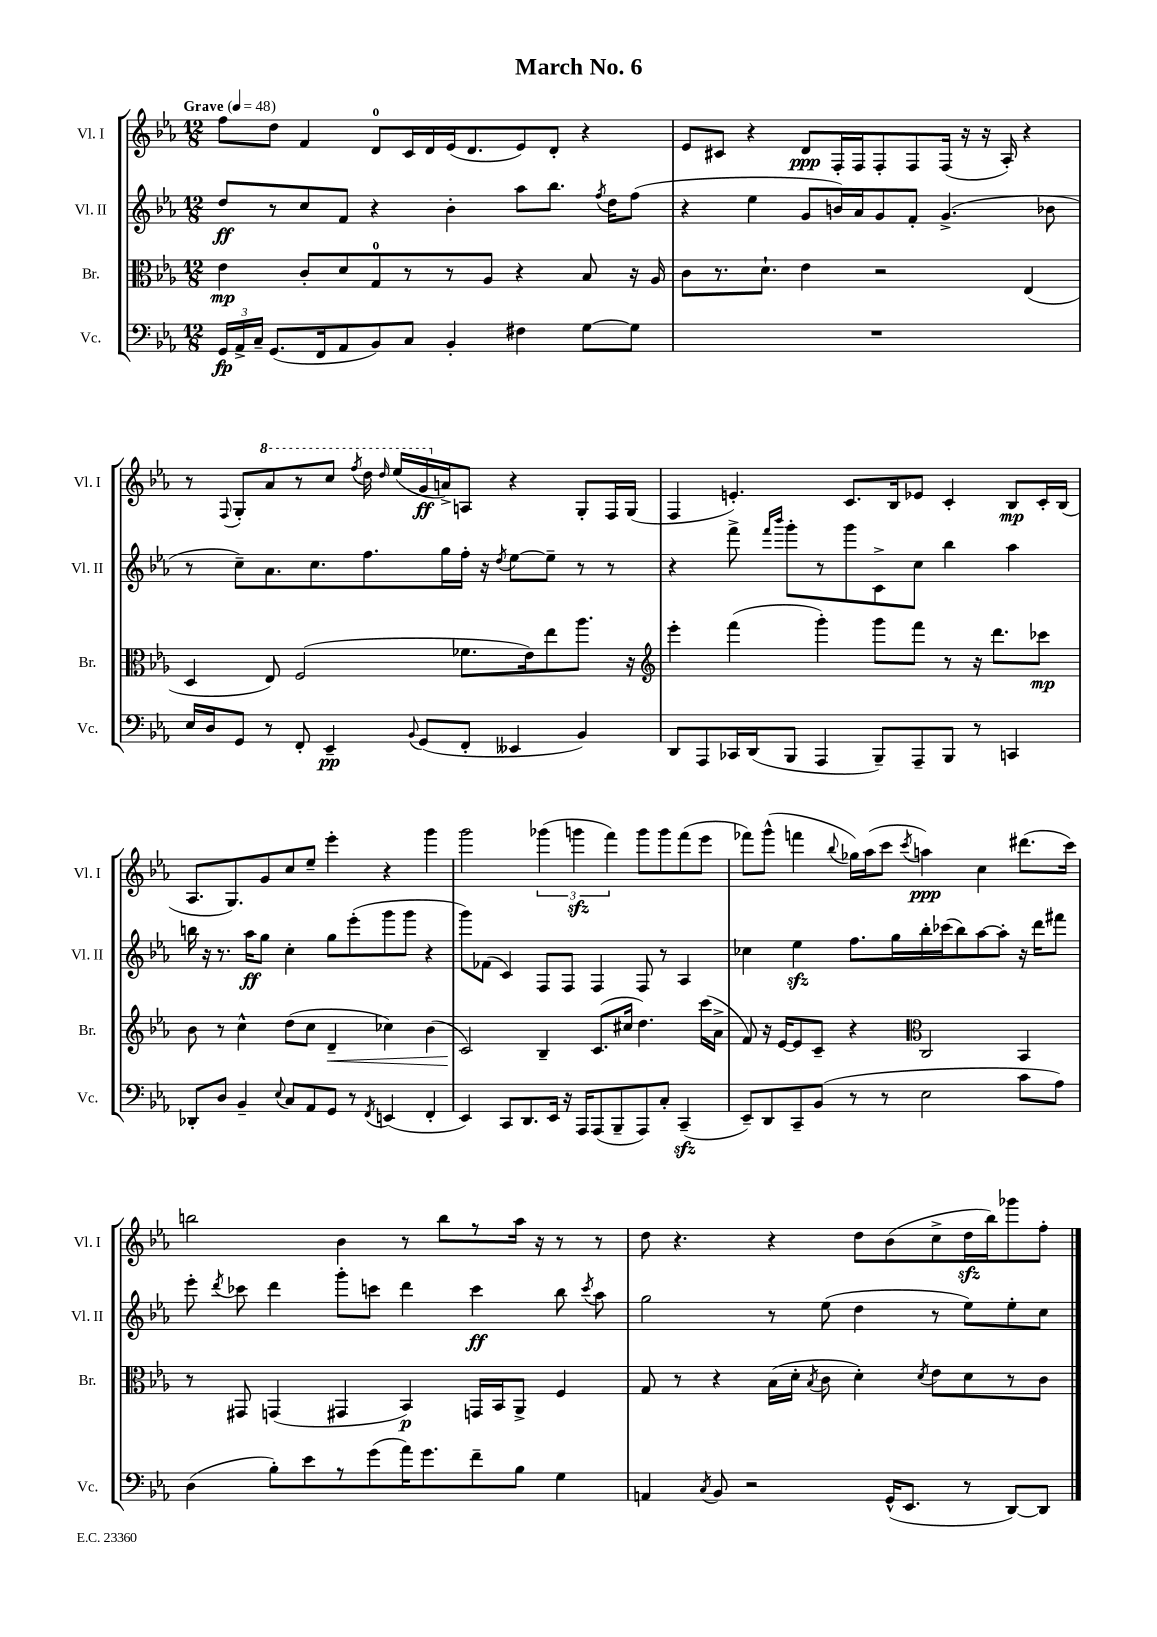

**kern	**kern	**kern	**kern
*staff4	*staff3	*staff2	*staff1
*clefF4	*clefC3	*clefG2	*clefG2
*k[b-e-a-]	*k[b-e-a-]	*k[b-e-a-]	*k[b-e-a-]
*M12/8	*M12/8	*M12/8	*M12/8
*MM48	*MM48	*MM48	*MM48
24GG/LL	4e-\	8dd/L	8ff\L
24AA-^/	.	.	.
24C~/JJ	.	.	.
(8.GG/L	.	8r	8dd\J
.	8c'/L	8cc/	4f/
16FF/k	.	.	.
8AA-/	8d/	8f/J	.
8BB-/)	8G/	4r	8d/L
8C/J	8r	.	16c/L
.	.	.	16d/
4BB-'/	8r	4b-'\	(16e-/J
.	.	.	8.d/
.	8A-/J	.	.
4F#\	4r	8aa-\L	8e-/)
.	.	8.bb-\J	8d'/J
[8G\L	8B-/	.	4r
.	.	8qff/	.
.	.	16dd\LK	.
8G\]J	16r	(8ff\J	.
.	16A-/	.	.
=	=	=	=
1.r	8c\L	4r	8e-/L
.	8.r	.	8c#/J
.	.	4ee-\	4r
.	8.d`\J	.	.
.	4e-\	8g/L	8d/L
.	.	16b/L)	16F'/L
.	.	16a-/J	16F/J
.	2r	8g/	8F'/
.	.	8f'/J	8F/
.	.	(4.g^/	(16F/Jk
.	.	.	16r
.	.	.	16r
.	.	.	16A-'/)
.	(4E-/	.	4r
.	.	8b-\	.
=	=	=	=
16E-/LL	4D/	8r	8r
16D/J	.	.	.
.	.	.	8qqF/
8GG/J	.	8cc~\L)	8G'/L
8r	8E-/)	8.a-\	8aa-/
8FF'/	(2F/	.	8r
.	.	8.cc\	.
4EE-~/	.	.	8ccc/J
.	.	.	8qfff/
.	.	8.ff\	16ddd\
.	.	.	16qqddd/
.	.	.	(16eee-/LL
8qqBB-/	.	.	.
(8GG/L	.	.	16gg/
.	.	16gg\L	16a^/J)
8FF'/J	8.f-\L	16ff'\JJ	8A/J
.	.	16r	.
.	.	8qdd/	.
4EE--/	.	[8ee-\L	4r
.	16e-\k)	.	.
.	8ee-\	8ee-~\]J	.
4BB-/)	8.aa-\J	8r	8G'/L
.	.	8r	16F/L
.	16r	.	(16G/JJ
=	=	=	=
*	*clefG2	*	*
8DD/L	4eee-'\	4r	4F/
8AAA-/	.	.	.
16CC-/L	(4fff\	8fff^\	4.e'/)
(16DD/J	.	.	.
.	.	16qqfff/LL	.
.	.	16qqbbb-/JJ	.
8BBB-/J	.	8ggg'\L	.
4AAA-/	4ggg'\)	8r	.
.	.	8ggg\	8.c/L
8BBB-~/L)	8ggg\L	8c^\	.
.	.	.	16B-/k
8AAA-~/	8fff\J	8cc\J	8e-/J
8BBB-/J	8r	4bb-\	4c'/
8r	16r	.	.
.	8.ddd\L	.	.
4CC/	.	4aa-\	8B-/L
.	8ccc-\J	.	16c'/L
.	.	.	(16B-/JJ
=	=	=	=
8DD-'/L	8b-\	16bb\	8.A-/L
.	.	16r	.
8D/J	8r	8.r	.
.	.	.	8.G/)
4BB-~/	4cc^^\	.	.
.	.	16aa-\LK	.
.	.	8gg\J	8g/
8qqE-/	.	.	.
8C/L	(8dd\L	4cc'\	8cc/
8AA-/	8cc\J	.	8ee-~/J
8GG/J	4d~/	8gg\L	4eee-'\
8r	.	(8eee-'\	.
8qFF/	.	.	.
(4EE/	4cc-\)	8ggg\	4r
.	.	8ggg\J	.
4FF'/	(4b-\	4r	4ggg\
=	=	=	=
4EE-/)	2c/)	8ggg\L)	2ggg\
.	.	(8f-\J	.
8CC/L	.	4c/)	.
8.DD/	.	.	.
.	4B-~/	8F/L	(6ggg-\
16EE-/Jk	.	.	.
16r	.	8F/J	.
.	.	.	6ggg\
16AAA-/LK	.	.	.
(8AAA-/	(8.c/L	4F/	.
.	.	.	6fff\)
8BBB-~/	.	.	.
.	16cc#/Jk	.	.
8AAA-/)	4.dd\)	8F/	8ggg\L
8C'/J	.	8r	8ggg\
(4CC~/	.	4A-/	(8fff\
.	(16ccc\LL	.	8eee-\J
.	16a-^\JJ	.	.
=	=	=	=
8EE-~/L)	8f/)	4cc-\	8fff-\L)
8DD/	16r	.	(8ggg^^\J
.	[16e-/LK	.	.
8CC~/	8e-/]	4ee-\	4fff\
(8BB-/J	8c~/J	.	.
.	.	.	8qqbb-/
8r	4r	8.ff\L	16gg-\LL)
.	.	.	(16aa-\J
8r	.	.	8ccc\J
.	.	16gg\L	.
*	*clefC3	*	*
.	.	.	8qccc/
2E-\	2C/	16bb-'\	4aa\)
.	.	(16ccc-\J	.
.	.	8bb-\)	.
.	.	[8aa-\	4cc\
.	.	8aa-'\]J	.
8c\L	4BB-/	16r	(8.ddd#\L
.	.	16ddd\LK	.
8A-\J)	.	8fff#\J	.
.	.	.	16ccc\Jk)
=	=	=	=
(4D\	8r	8eee-'\	2bb\
.	.	8qddd/	.
.	8GG#/	8ccc-\	.
8B-'\L)	(4GG/	4ddd\	.
8e-\	.	.	.
8r	4GG#/	8ggg'\L	4b-\
(8g\	.	8ccc\J	.
16a-\K)	4BB-/)	4ddd\	8r
8.g\	.	.	.
.	.	.	8bb\L
8f~\	16GG/LL	4ccc\	8r
.	16BB-/J	.	.
8B-\J	8AA-^/J	.	16aa-\Jk
.	.	.	16r
4G\	4F/	8bb-\	8r
.	.	8qccc/	.
.	.	8aa-\	8r
=	=	=	=
4AA/	8G/	2gg\	8dd\
.	8r	.	4.r
8qC/	.	.	.
8BB-/	4r	.	.
2r	.	.	.
.	(16B-\LL	8r	4r
.	16d'\JJ	.	.
.	8qB-/	.	.
.	8c\	(8ee-\	.
.	4d'\)	4dd\	8dd\L
(16GG^^/LK	.	.	(8b-\
8.EE-/J	.	.	.
.	8qd/	.	.
.	8e-\L	8r	8cc^\
8r	8d\	8ee-\L)	16dd\L
.	.	.	16bb-\J)
[8DD/L)	8r	8ee-'\	8ggg-\
8DD/]J	8c\J	8cc\J	8ff'\J
==	==	==	==
*-	*-	*-	*-
